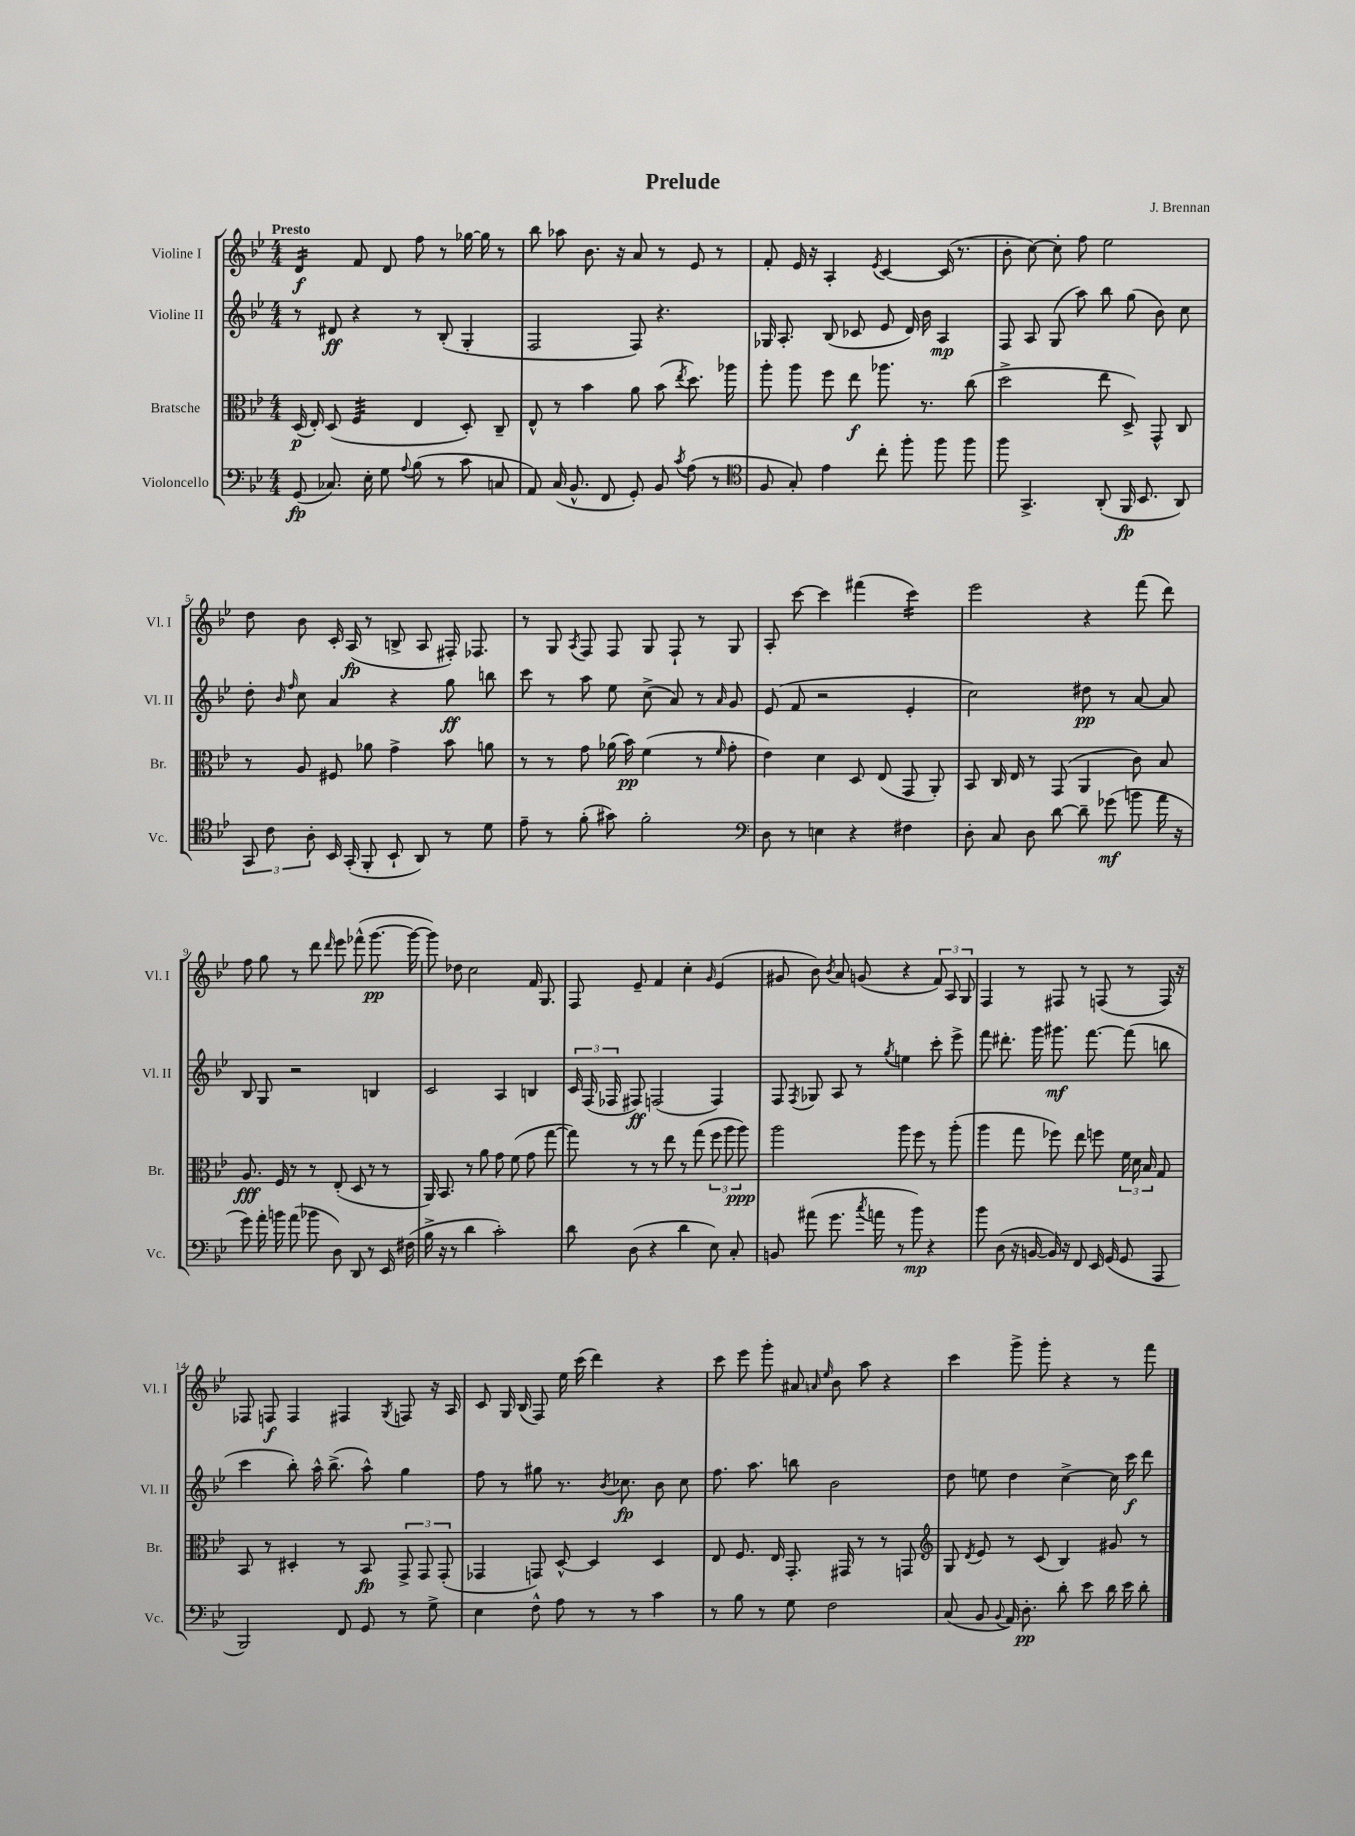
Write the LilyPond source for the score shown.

\header { title = "Prelude" composer = "J. Brennan" }
<<
\new StaffGroup <<
\new Staff = "s0" \with { instrumentName = "Violine I" shortInstrumentName = "Vl. I" } {
    \clef treble \key bes \major \numericTimeSignature \time 4/4 \tempo "Presto"
    \autoBeamOff d'4:16\f f'8 d'8 f''8 r8 ges''16~ ges''16 r8 |
    bes''8 aes''8 bes'8. r16 a'8 r8 ees'8 r8 |
    f'8-. ees'16 r16 a4-. \acciaccatura { ees'8 } c'4~ c'16( r8. |
    bes'8-. c''8~) c''8-. f''8 ees''2 |
    d''8 bes'8 c'16-. a16\fp( r8 b8-> a8 fis16-.) fes8. |
    r8 g8 \acciaccatura { a8 } f8 f8 g8 f8-! r8 g8 |
    a8-. c'''8~ c'''4 fis'''4( c'''4:16) |
    ees'''2 r4 f'''8( d'''8) |
    f''8 g''8 r8 d'''8 \grace { d'''16 } ees'''8 fes'''8-^( g'''8.~\pp g'''16~ |
    g'''8) des''8 c''2 f'16 g8. |
    f8 ees'8-- f'4 c''4-. \grace { g'16 } ees'4( |
    gis'8 bes'8) \acciaccatura { bes'8 } a'8 g'8( r4 \tuplet 3/2 { f'8) a8 g8 } |
    f4 r8 fis8 r8 f8( r8 f16) r16 |
    fes8 f8\f f4 fis4 \acciaccatura { g8 } f8 r16 a16 |
    c'8 g16 bes16( f8) ees''16 c'''16( d'''4) r4 |
    c'''8 ees'''8 g'''8-. ais'8 \grace { a'16 ees''16 } bes'8 a''8 r4 |
    c'''4 g'''8-> g'''8-. r4 r8 f'''8 \bar "|." |
}
\new Staff = "s1" \with { instrumentName = "Violine II" shortInstrumentName = "Vl. II" } {
    \clef treble \key bes \major \numericTimeSignature \time 4/4
    \autoBeamOff r8 dis'8\ff r4 r8 bes8-.( g4-. |
    f2 f8) r4. |
    ges16 a8.-. bes8( ces'8 ees'8 d'16) bes'16 a4\mp |
    f8 a8 g8( a''8) bes''8 g''8( bes'8) c''8 |
    d''8-. \grace { bes'16 f''16 } c''8 a'4 r4 g''8\ff b''8 |
    c'''8 r8 a''8 ees''8 c''8->( a'8) r8 \grace { a'16 } g'8 |
    ees'8( f'8 r2 ees'4-. |
    c''2) dis''8\pp r8 a'8~ a'8 |
    bes8 g8 r2 b4 |
    c'2 a4 b4 |
    \tuplet 3/2 { c'16 f16( fes16 } fis8\ff) f2( f4) |
    f8 \acciaccatura { f8 } ges8 a8 r8 \acciaccatura { g''8 } e''4 c'''8-. ees'''8-> |
    f'''8 dis'''8.-. g'''16 gis'''8.\mf f'''8.~ f'''8( b''8 |
    c'''4 bes''8-.) a''16-^ bes''8.->( a''8-^) g''4 |
    f''8 r8 gis''8 r8. \acciaccatura { bes'8 } ces''8.\fp bes'8 ces''8 |
    f''8. a''8. b''8 bes'2 |
    d''8 e''8 d''4 c''4~-> c''16 c'''16\f d'''8 \bar "|." |
}
\new Staff = "s2" \with { instrumentName = "Bratsche" shortInstrumentName = "Br." } {
    \clef alto \key bes \major \numericTimeSignature \time 4/4
    \autoBeamOff d16\p( ees16-.) d8( f4:32 ees4 d8-.) c8-- |
    ees8-^ r8 bes'4 a'8 bes'8( \acciaccatura { ees''8 } d''8.) aes''16 |
    a''8-. a''8 f''8 ees''8\f aes''8. r8. c''8( |
    d''2-> ees''8 d8->) g,8-^ c8 |
    r8 a8 fis8 aes'8 g'4-> bes'8 a'8 |
    r8 r8 g'8 aes'16( bes'16\pp) f'4( r8 \grace { f'16 } g'8-. |
    ees'4) d'4 d8 ees8( g,8 a,8-.) |
    bes,8 c16 ees16 r8 g,8( a,4 c'8) bes8 |
    a8.\fff f16 r8 r8 ees8-.( d8 r8 r8 |
    a,16) bes,8. r8 a'8 g'8 f'8( g'8 g''8~ |
    g''8) r8 r8 ees''8 r8 g''8( \tuplet 3/2 { f''8 a''8 a''8\ppp) } |
    a''2 a''8 f''8 r8 a''8-.( |
    a''4 g''8 fes''8) ees''8 f''8 \tuplet 3/2 { f'16 d'16 bes16 } g8 |
    bes,8 r8 dis4-. r8 bes,8\fp \tuplet 3/2 { g,8-> g,8 g,8-.( } |
    ges,4 g,8) d8~-^ d4 d4 |
    ees8 f8. ees16 g,8.-. gis,16 r8 r8 g,8 |
    \clef treble g8 \acciaccatura { d'8 } ees'8 r8 c'8( bes4) gis'8 r8 \bar "|." |
}
\new Staff = "s3" \with { instrumentName = "Violoncello" shortInstrumentName = "Vc." } {
    \clef bass \key bes \major \numericTimeSignature \time 4/4
    \autoBeamOff g,8\fp( ces8.) ees16-. g8 \appoggiatura { a8 } bes8( r8 c'8 c8 |
    a,8) c16( bes,8.-^ f,8 g,8-.) bes,8 \acciaccatura { c'8 } a8( r8 |
    \clef tenor f8 g8-.) ees'4 c''8-. f''8-. f''8 f''8 |
    f''8 g,4.-> a,8-.( f,16\fp bes,8. a,8) |
    \tuplet 3/2 { g,8 c'8 a8-. } bes,16 g,16-.( f,8-. bes,8-! a,8) r8 d'8 |
    ees'8-- r8 f'8-.( gis'8) f'2-. |
    \clef bass d8 r8 e4 r4 fis4 |
    d8-. c8 d8 d'8~ d'8-- ges'8\mf( b'8 a'16 r16 |
    g'8) a'16-. b'16 a'8( bes'8 d8) d,8 r8 ees,16 fis16( |
    bes16-> r16 r8 d'4 c'2-.) |
    d'8 d8( r4 d'4 ees8) c8-. |
    b,8 ais'8( g'8. \acciaccatura { c''8 } a'16 r8 bes'8\mp) r4 |
    bes'8 d8( r16 b,16~ b,16) r16 f,8 ees,16 g,16( g,8 a,,8 |
    bes,,2) f,8 g,8 r8 g8-> |
    ees4 f8-^ a8 r8 r8 c'4 |
    r8 bes8 r8 g8 f2 |
    c8( bes,8 \appoggiatura { bes,8 } a,16) d8.-.\pp d'8-. ees'8 d'16 ees'16 d'8-. \bar "|." |
}
>>
>>
